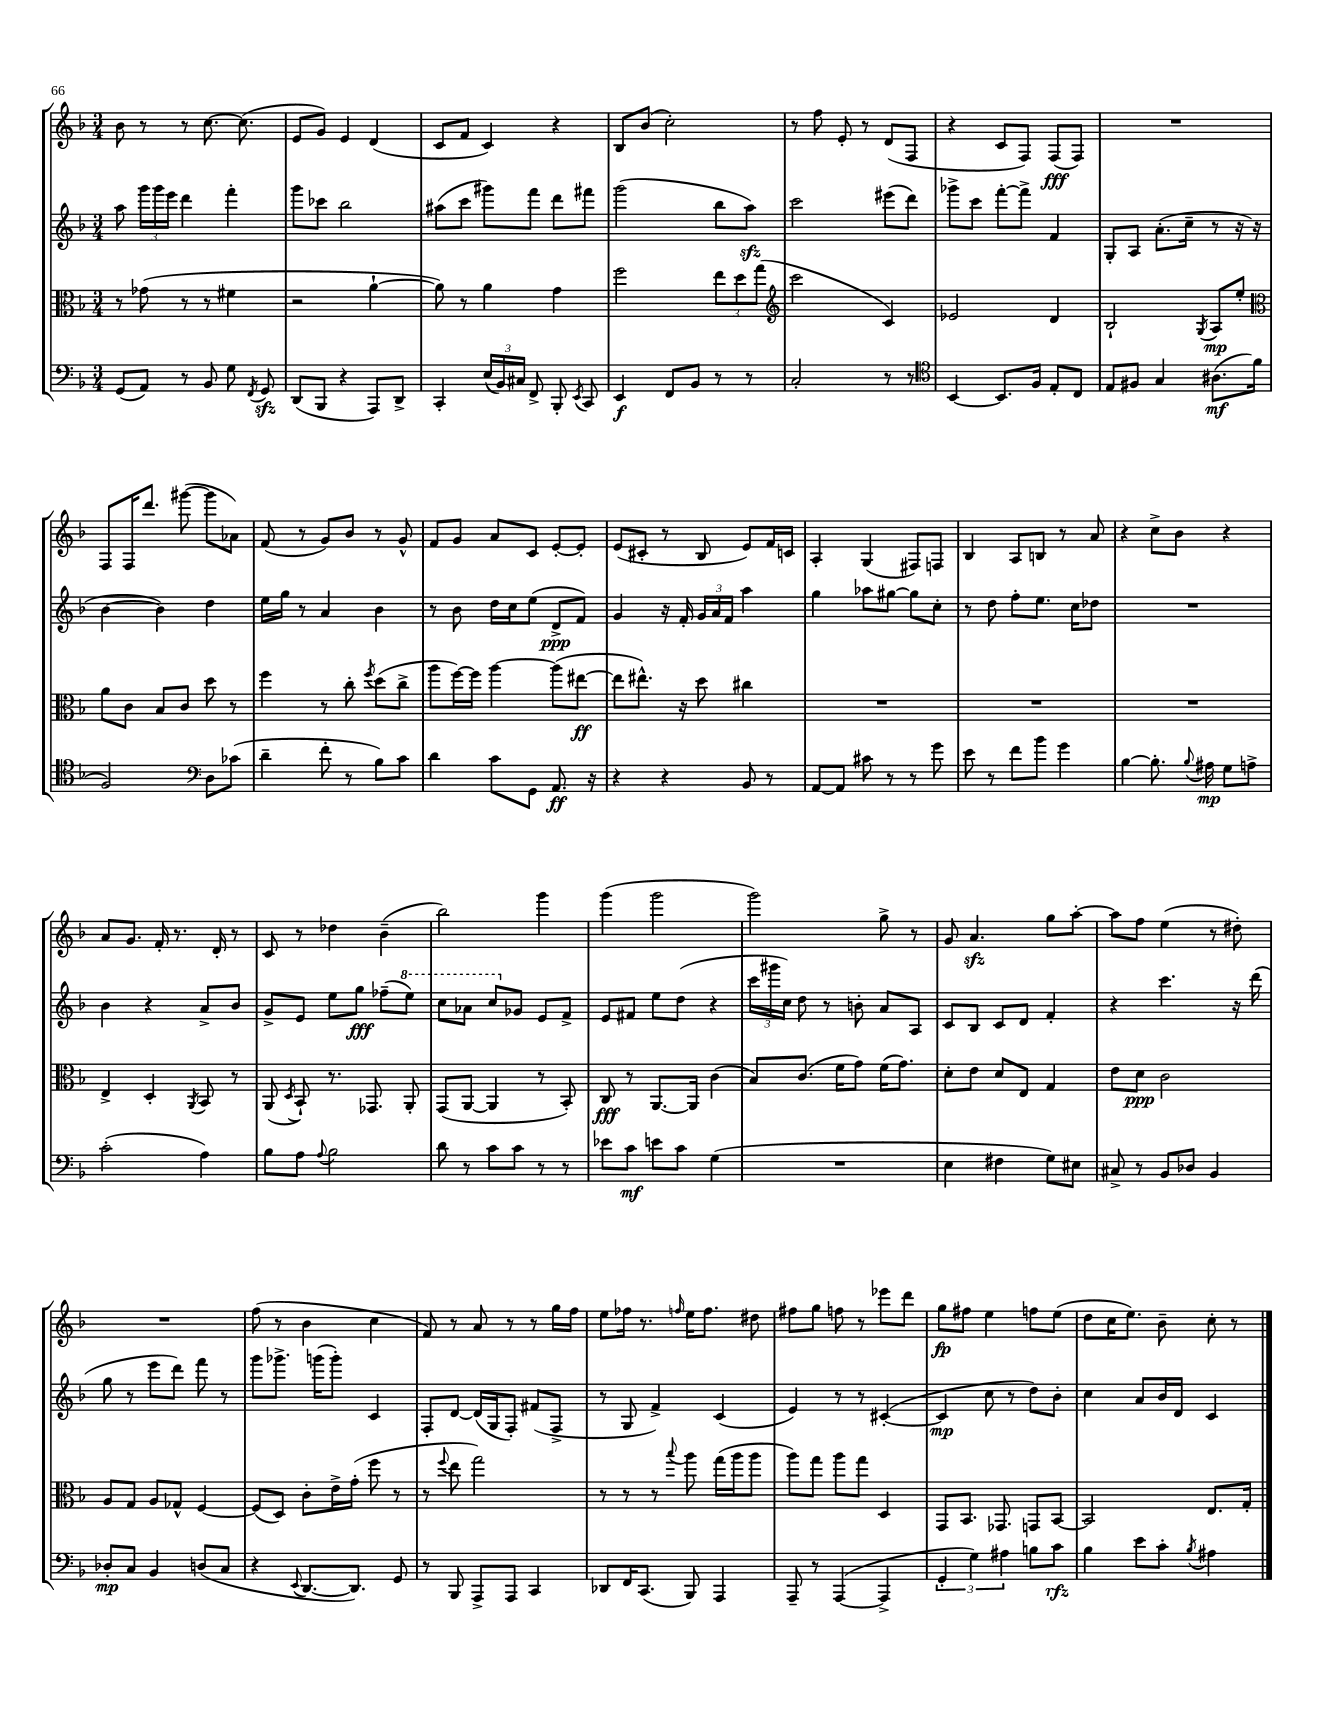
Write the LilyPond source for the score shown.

<<
\new StaffGroup <<
\new Staff = "s0" {
    \clef treble \key f \major \numericTimeSignature \time 3/4
    \autoBeamOff bes'8 r8 r8 c''8.~ c''8.( |
    e'8[ g'8]) e'4 d'4( |
    c'8[ f'8] c'4) r4 |
    bes8[ bes'8]( c''2-.) |
    r8 f''8 e'8-. r8 d'8[( f8] |
    r4 c'8[ f8]) f8[\fff( f8]) |
    R2. |
    f8[ f16 d'''8.] gis'''8~( gis'''8[ aes'8]) |
    f'8( r8 g'8[) bes'8] r8 g'8-^ |
    f'8[ g'8] a'8[ c'8] e'8[~-. e'8]-. |
    e'8[( cis'8]-. r8 bes8 e'8[) f'16 c'16] |
    a4-. g4( fis8[) f8] |
    bes4 a8[ b8] r8 a'8 |
    r4 c''8[-> bes'8] r4 |
    a'8[ g'8.] f'16-. r8. d'16-. r8 |
    c'8 r8 des''4 bes'4--( |
    bes''2) g'''4 |
    g'''4( g'''2 |
    g'''2) g''8-> r8 |
    g'8 a'4.\sfz g''8[ a''8]~-. |
    a''8[ f''8] e''4( r8 dis''8-.) |
    R2. |
    f''8( r8 bes'4 c''4 |
    f'8) r8 a'8 r8 r8 g''16[ f''16] |
    e''8[ fes''16] r8. \grace { f''16 } e''16[ f''8.] dis''8 |
    fis''8[ g''8] f''8 r8 ees'''8[ d'''8] |
    g''8[\fp fis''8] e''4 f''8[ e''8]( |
    d''8[ c''16 e''8.]) bes'8-- c''8-. r8 \bar "|." |
}
\new Staff = "s1" {
    \clef treble \key f \major \numericTimeSignature \time 3/4
    \autoBeamOff a''8 \tuplet 3/2 { g'''16[ g'''16 e'''16] } d'''4 f'''4-. |
    g'''8[ ces'''8] bes''2 |
    ais''8[( c'''8] gis'''8[) f'''8] d'''8[ fis'''8] |
    g'''2( bes''8[ a''8]\sfz) |
    c'''2 eis'''8[( d'''8]) |
    ges'''8[-> c'''8] f'''8[~-. f'''8]-> f'4 |
    g8[-. a8] a'8.[-.( c''16]-- r8 r16 r16 |
    bes'4~ bes'4) d''4 |
    e''16[ g''16] r8 a'4 bes'4 |
    r8 bes'8 d''16[ c''16 e''8]( d'8[->\ppp f'8]) |
    g'4 r16 f'16-. \tuplet 3/2 { g'16[ a'16 f'16] } a''4 |
    g''4 aes''8[ gis''8]~ gis''8[ c''8]-. |
    r8 d''8 f''8[-. e''8.] c''16[ des''8] |
    R2. |
    bes'4 r4 a'8[-> bes'8] |
    g'8[-> e'8] e''8[ g''8]\fff fes''8[--( \ottava #1 e'''8]) |
    c'''8[ aes''8] c'''8[ \ottava #0 ges'8] e'8[ f'8]-> |
    e'8[ fis'8] e''8[ d''8]( r4 |
    \tuplet 3/2 { c'''16[ gis'''16 c''16]) } d''8 r8 b'8-. a'8[ a8] |
    c'8[ bes8] c'8[ d'8] f'4-. |
    r4 c'''4. r16 d'''16( |
    g''8 r8 e'''8[ d'''8]) f'''8 r8 |
    g'''8[ ges'''8.]-> g'''16[( g'''8]-.) c'4 |
    f8[-. d'8]~ d'16[( g16 f8]-.) fis'8[( f8]-> |
    r8 g8 f'4->) c'4( |
    e'4) r8 r8 cis'4~-.( |
    cis'4\mp c''8 r8 d''8[) bes'8]-. |
    c''4 a'8[ bes'16 d'16] c'4 \bar "|." |
}
\new Staff = "s2" {
    \clef alto \key f \major \numericTimeSignature \time 3/4
    \autoBeamOff r8 ges'8( r8 r8 fis'4 |
    r2 a'4~-! |
    a'8) r8 a'4 g'4 |
    f''2 \tuplet 3/2 { e''8[ d''8 g''8]( } |
    \clef treble c'''2 c'4) |
    ees'2 d'4 |
    bes2-! \acciaccatura { g8 } a8[\mp e''8]-. |
    \clef alto a'8[ c'8] bes8[ c'8] d''8 r8 |
    f''4 r8 c''8-. \acciaccatura { f''8 } d''8[( c''8]-> |
    a''8[ f''16~) f''16] a''4~ a''8[( eis''8]~\ff |
    eis''8[ eis''8.]-^) r16 d''8 cis''4 |
    R2. |
    R2. |
    R2. |
    e4-> d4-. \acciaccatura { a,8 } bes,8 r8 |
    a,8( \acciaccatura { d8 } bes,8-!) r8. ges,8. a,8-. |
    g,8[( a,8]~ a,4 r8 bes,8-.) |
    c8\fff r8 a,8.[~ a,16] c'4( |
    bes8[) c'8.]( f'16[ g'8]) f'16[( g'8.]) |
    d'8[-. e'8] d'8[ e8] g4 |
    e'8[ d'8]\ppp c'2 |
    a8[ g8] a8[ ges8]-^ f4~ |
    f8[( d8]) c'8[-. e'16-> g'16]-.( f''8 r8 |
    r8 \appoggiatura { f''8 } e''8 g''2) |
    r8 r8 r8 \appoggiatura { bes''8 } a''8 g''16[( a''16 a''8] |
    a''8[) g''8] a''8[ g''8] d4 |
    g,8[ bes,8.] ges,8. g,8[ bes,8]~ |
    bes,2 e8.[ g16]-. \bar "|." |
}
\new Staff = "s3" {
    \clef bass \key f \major \numericTimeSignature \time 3/4
    \autoBeamOff g,8[( a,8]) r8 bes,8 g8 \acciaccatura { f,8 } g,8\sfz |
    d,8[( bes,,8] r4 a,,8[) d,8]-> |
    c,4-. \tuplet 3/2 { e16[( bes,16) cis16] } f,8-> bes,,8-. \acciaccatura { e,8 } c,8 |
    e,4\f f,8[ bes,8] r8 r8 |
    c2-. r8 r8 |
    \clef tenor bes,4~ bes,8.[ f16] e8[-. c8] |
    e8[ fis8] g4 ais8.[\mf( f'16] |
    f2) \clef bass d8[ ces'8]( |
    d'4-- f'8-. r8 bes8[) c'8] |
    d'4 c'8[ g,8] a,8.\ff r16 |
    r4 r4 bes,8 r8 |
    a,8[~ a,8] cis'8 r8 r8 g'8 |
    e'8 r8 f'8[ bes'8] g'4 |
    bes4~ bes8.-. \appoggiatura { bes8 } ais16\mp g8[ a8]-> |
    c'2-.( a4) |
    bes8[ a8] \appoggiatura { a8 } bes2 |
    d'8 r8 c'8[ c'8] r8 r8 |
    ees'8[ c'8]\mf e'8[ c'8] g4( |
    R2. |
    e4 fis4 g8[) eis8] |
    cis8-> r8 bes,8[ des8] bes,4 |
    des8[-.\mp c8] bes,4 d8[( c8] |
    r4 \appoggiatura { e,8 } d,8.[~ d,8.]) g,8 |
    r8 bes,,8 a,,8[-> a,,8] c,4 |
    des,8[ f,16 c,8.]( bes,,8) a,,4 |
    a,,8-- r8 a,,4~( a,,4-> |
    \tuplet 3/2 { g,4-. g4) ais4 } b8[ c'8]\rfz |
    bes4 e'8[ c'8]-. \acciaccatura { bes8 } ais4 \bar "|." |
}
>>
>>
\layout { \context { \Score \remove "Bar_number_engraver" } }
